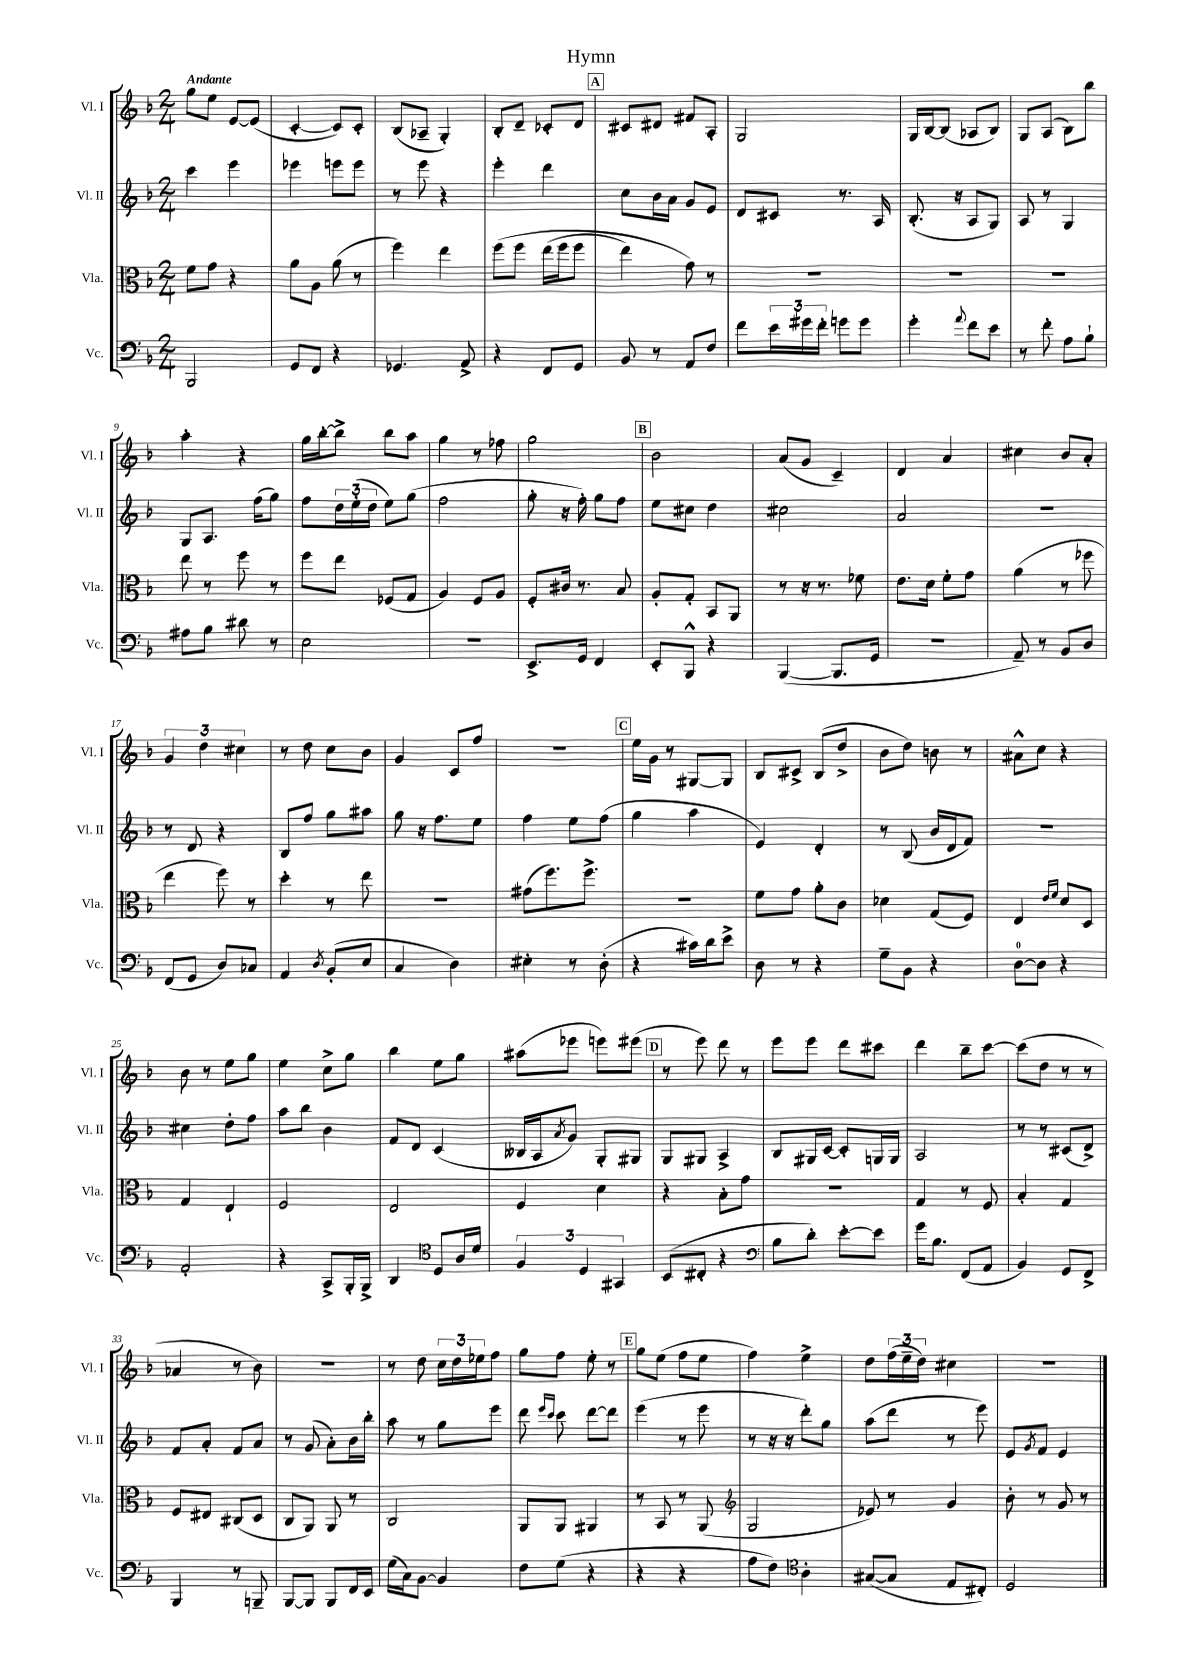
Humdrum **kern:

**kern	**kern	**kern	**kern
*part4	*part3	*part2	*part1
*staff4	*staff3	*staff2	*staff1
*I"Vc.	*I"Vla.	*I"Vl. II	*I"Vl. I
*I'Vc.	*I'Vla.	*I'Vl. II	*I'Vl. I
*clefF4	*clefC3	*clefG2	*clefG2
*k[b-]	*k[b-]	*k[b-]	*k[b-]
*M2/4	*M2/4	*M2/4	*M2/4
=1	=1	=1	=1
!	!	!	!LO:TX:a:B:t=Andante
2BBB-/	8f\L	4ccc\	8gg\L
.	8g\J	.	8ee\J
.	4r	4eee\	[8e/L
.	.	.	(8e/J]
=2	=2	=2	=2
8GG/L	8a\L	4eee-X\	[4c'/
8FF/J	8A\J	.	.
4r	(8a\	8eeen\L	8c/L])
.	8r	8eee\J	8c'/J
=3	=3	=3	=3
4.GG-X/	4ff\)	8r	(8B-/L
.	.	8eee\	8A-X~/J
.	4ee\	4r	4G'/)
8AA^/	.	.	.
=4	=4	=4	=4
4r	(8ff\L	4eee'\	8B-'/L
.	8ff\J	.	8d~/J
8FF/L	(16ee\LL	4ddd\	8c-X'/L
.	16ff\J	.	.
8GG/J	8ff\J	.	8d/J
!!LO:REH:place=s1:t=A
=5	=5	=5	=5
8BB-/	4ee\)	8cc\L	8c#X/L
8r	.	16b-\L	8d#X/J
.	.	16a\JJ	.
8AA/L	8g\)	8g/L	8f#X/L
8F/J	8r	8e/J	8A'/J
=6	=6	=6	=6
8f\L	2r	8d/L	2G/
24e\L	.	8c#X/J	.
24g#X\	.	.	.
24f'\JJ	.	.	.
8gn\L	.	8.r	.
8g\J	.	.	.
.	.	16A/	.
=7	=7	=7	=7
4g'\	2r	(8.B-'/	16G/LL
.	.	.	[16B-/J
.	.	.	(8B-/J]
.	.	16r	.
8qqa/	.	.	.
8f\L	.	8A/L	8A-X/L
8e\J	.	8G/J)	8B-/J)
=8	=8	=8	=8
8r	2r	8A/	8G/L
8f'\	.	8r	(8A/J
8A\L	.	4G/	8B-\L)
8B-`\J	.	.	8bb-\J
!!LO:LB:g=z
=9	=9	=9	=9
8A#X\L	8ee\	8G/L	4aa'\
8B-\J	8r	8.A/J	.
8d#X\	8ff\	.	4r
.	.	(16ff\KL	.
8r	8r	8gg\J)	.
=10	=10	=10	=10
2E\	8ff\L	8ff\L	16gg\LL
.	.	.	[16bb-'\J
.	8ee\J	24dd\L	8bb-^\J]
.	.	(24ee'\	.
.	.	24dd\JJ	.
.	(8F-X/L	8ee\L)	8bb-\L
.	8G/J	(8gg\J	8aa\J
=11	=11	=11	=11
2r	4A/)	2ff\	4gg\
.	8F/L	.	8r
.	8A/J	.	8ff-X\
=12	=12	=12	=12
8.EE^/L	8F'/L	8gg'\	2gg\
.	16c#X/Jk	16r	.
16GG/Jk	8.r	16ff'\)	.
4FF/	.	8gg\L	.
.	8B-/	8ff\J	.
!!LO:REH:place=s1:t=B
=13	=13	=13	=13
8EE'/L	8A'/L	8ee\L	2b-\
8BBB-^^/J	8G'/J	8cc#X\J	.
4r	8BB-/L	4dd\	.
.	8AA/J	.	.
=14	=14	=14	=14
([4BBB-/	8r	2cc#X\	(8a/L
.	16r	.	8g/J
.	8.r	.	.
8.BBB-/L]	.	.	4c~/)
.	8f-X\	.	.
16GG/Jk	.	.	.
=15	=15	=15	=15
2r	8.e\L	2a/	4d/
.	16d\Jk	.	.
.	8f'\L	.	4a/
.	8g\J	.	.
=16	=16	=16	=16
8AA~/)	(4a\	2r	4cc#X\
8r	.	.	.
8BB-/L	8r	.	8b-/L
8D/J	8ff-X\	.	8a'/J
!!LO:LB:g=z
=17	=17	=17	=17
(8FF/L	4ee\	8r	6g/
8GG/J	.	8d/	.
.	.	.	6dd\
8D/L)	8ff\)	4r	.
.	.	.	6cc#X\
8C-X/J	8r	.	.
=18	=18	=18	=18
4AA/	4dd'\	8B-/L	8r
.	.	8ff/J	8dd\
8qD/	.	.	.
(8BB-'/L	8r	8gg\L	8cc\L
8E/J	8ee\	8aa#X\J	8b-\J
=19	=19	=19	=19
4C/	2r	8gg\	4g/
.	.	16r	.
.	.	8.ff\L	.
4D\)	.	.	8c/L
.	.	8ee\J	8ff/J
=20	=20	=20	=20
4E#X'\	(8g#X\L	4ff\	2r
.	8.ff\)	.	.
8r	.	8ee\L	.
.	8.ff^\J	.	.
(8D'\	.	(8ff\J	.
!!LO:REH:place=s1:t=C
=21	=21	=21	=21
4r	2r	4gg\	16ee\LL
.	.	.	16g\JJ
.	.	.	8r
16c#X\LL)	.	4aa\	[8G#X/L
16d\J	.	.	.
8e^\J	.	.	8G#/J]
=22	=22	=22	=22
8D\	8f\L	4e/)	8B-/L
8r	8g\J	.	8c#X^/J
4r	8a'\L	4d'/	(8B-/L
.	8c\J	.	8dd^/J
=23	=23	=23	=23
8G~\L	4d-X\	8r	8b-\L
8BB-\J	.	(8B-/	8dd\J)
4r	(8G/L	16b-/LL	8bn\
.	.	16d/J	.
.	8F/J)	8f/J)	8r
=24	=24	=24	=24
[8D\L	4E/	2r	8a#X^^\L
8D\J]	.	.	8cc\J
.	16qqe/LL	.	.
.	16qqf/JJ	.	.
4r	8d/L	.	4r
.	8D/J	.	.
!!LO:LB:g=z
=25	=25	=25	=25
2AA'/	4G/	4cc#X\	8b-\
.	.	.	8r
.	4E`/	8dd'\L	8ee\L
.	.	8ff\J	8gg\J
=26	=26	=26	=26
4r	2F/	8aa\L	4ee\
.	.	8bb-\J	.
8CC^/L	.	4b-\	8cc^\L
16BBB-'/L	.	.	8gg\J
16BBB-^/JJ	.	.	.
=27	=27	=27	=27
4DD/	2E/	8f/L	4bb-\
.	.	8d/J	.
*clefC4	*	*	*
8D/L	.	(4c/	8ee\L
16A/L	.	.	8gg\J
16d/JJ	.	.	.
=28	=28	=28	=28
6F/	4F/	16B--X/LL	(8aa#X\L
.	.	16A/J	.
.	.	8qa/	.
.	.	8g/J)	8eee-X\J
6D/	.	.	.
.	4d\	8G'/L	8eeen\L)
6GG#X/	.	.	.
.	.	8G#X/J	(8eee#X\J
!!LO:REH:place=s1:t=D
=29	=29	=29	=29
(8BB-/L	4r	8G/L	8r
8C#X'/J	.	8G#X/J	8eee\)
4r	8B-'\L	4A^/	8ddd\
.	8g\J	.	8r
=30	=30	=30	=30
*clefF4	*	*	*
8B-\L	2r	8B-/L	8eee\L
8d'\J)	.	16G#X/L	8eee\J
.	.	[16c/JJ	.
[8e'\L	.	8c'/L]	8ddd\L
8e\J]	.	16Gn/L	8ccc#X\J
.	.	16G/JJ	.
=31	=31	=31	=31
16g\KL	4G/	2A/	4ddd\
8.B-\J	.	.	.
(8FF/L	8r	.	8bb-~\L
8AA/J	8F/	.	[8ccc\J
=32	=32	=32	=32
4BB-/)	4B-'/	8r	(8ccc\L]
.	.	8r	8dd\J
8GG/L	4G/	(8c#X/L	8r
8FF^/J	.	8d^/J)	8r
!!LO:LB:g=z
=33	=33	=33	=33
4BBB-/	8F/L	8f/L	4a-X/
.	8E#X/J	8a'/J	.
8r	(8C#X/L	8f/L	8r
8BBBn~/	8D/J	8a/J	8b-\)
=34	=34	=34	=34
[8BBB-/L	8C/L	8r	2r
8BBB-/J]	8AA/J)	(8g/	.
8BBB-/L	8AA/	8a'\L)	.
16FF/L	8r	16b-\L	.
16EE/JJ	.	16bb-'\JJ	.
=35	=35	=35	=35
(16G\LL	2C/	8aa\	8r
16C\J)	.	.	.
[8BB-\J	.	8r	8dd\
4BB-/]	.	8gg\L	24cc\LL
.	.	.	24dd\
.	.	.	24ee-X\J
.	.	8eee\J	8ff\J
=36	=36	=36	=36
8F\L	8AA/L	8ddd\	8gg\L
.	.	16qqeee/LL	.
.	.	16qqccc/JJ	.
(8G\J	8AA/J	8ccc\	8ff\J
4r	4AA#X/	[8ddd\L	8ee'\
.	.	8ddd\J]	8r
!!LO:REH:place=s1:t=E
=37	=37	=37	=37
4r	8r	(4eee\	8gg\L
.	8BB-/	.	(8ee\J
4r	8r	8r	8ff\L
.	(8AA/	8eee\	8ee\J
=38	=38	=38	=38
*	*clefG2	*	*
8A\L	2G/	8r	4ff\)
8F\J)	.	16r	.
.	.	16r	.
*clefC4	*	*	*
4A'\	.	8ddd'\L)	4ee^\
.	.	8gg\J	.
=39	=39	=39	=39
([8G#X/L	8e-X/)	(8aa\L	8dd\L
8G#/J]	8r	8ddd\J	(24ff\L
.	.	.	24ee~\
.	.	.	24dd\JJ)
8E/L	4g/	8r	4cc#X\
8C#X'/J)	.	8eee\)	.
=40	=40	=40	=40
2D/	8b-'\	8e/L	2r
.	.	8qg/	.
.	8r	8f/J	.
.	8g/	4e/	.
.	8r	.	.
==	==	==	==
*-	*-	*-	*-
